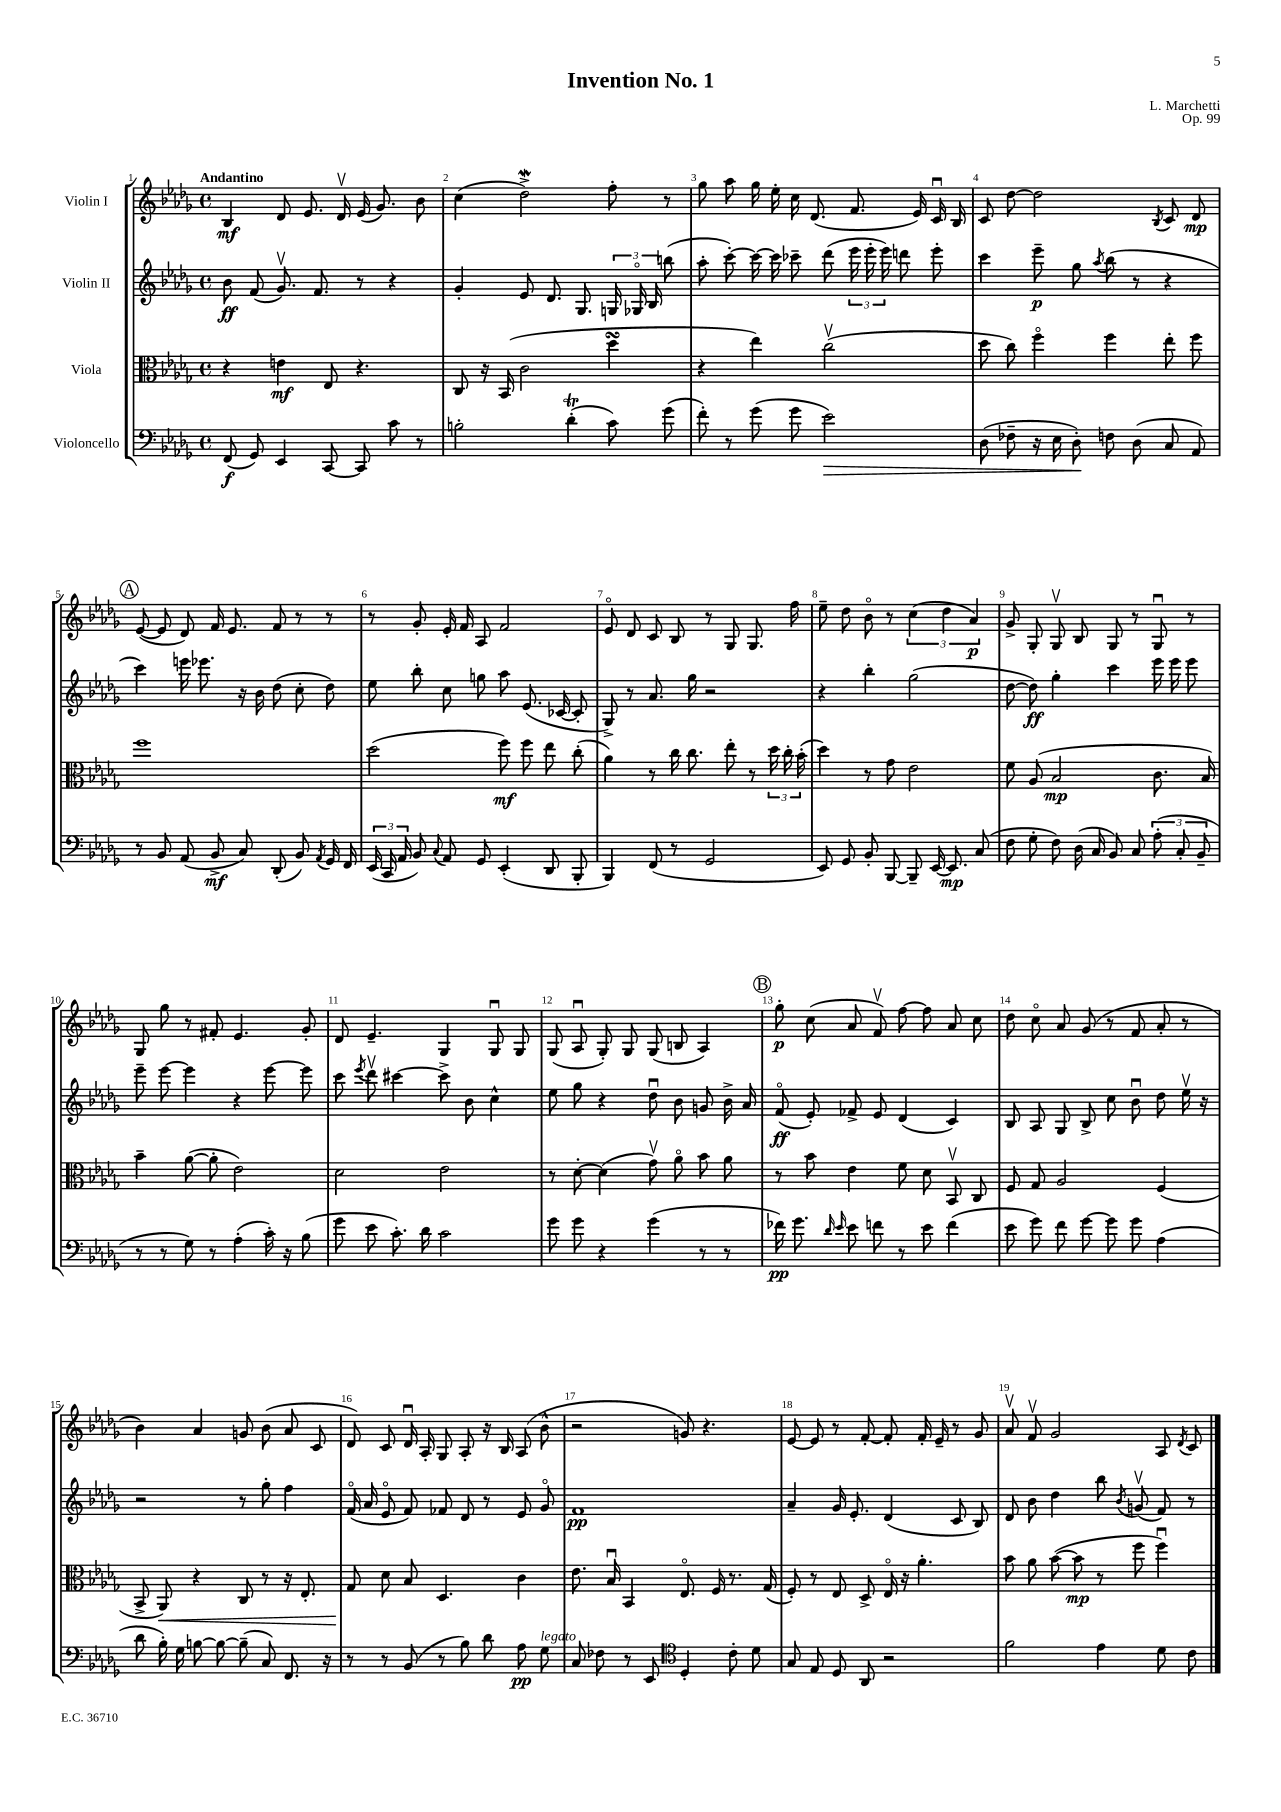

**kern	**dynam	**kern	**dynam	**kern	**dynam	**kern	**dynam
*part4	*part4	*part3	*part3	*part2	*part2	*part1	*part1
*staff4	*staff4	*staff3	*staff3	*staff2	*staff2	*staff1	*staff1
*I"Violoncello	*	*I"Viola	*	*I"Violin II	*	*I"Violin I	*
*clefF4	*	*clefC3	*	*clefG2	*	*clefG2	*
*k[b-e-a-d-g-]	*	*k[b-e-a-d-g-]	*	*k[b-e-a-d-g-]	*	*k[b-e-a-d-g-]	*
*M4/4	*	*M4/4	*	*M4/4	*	*M4/4	*
*met(c)	*	*met(c)	*	*met(c)	*	*met(c)	*
=1	=1	=1	=1	=1	=1	=1	=1
!	!	!	!	!	!	!LO:TX:a:B:t=Andantino	!
(8FF/	f	4r	.	8b-\	ff	4B-/	mf
8GG-/)	.	.	.	(8f/	.	.	.
4EE-/	.	4en\	mf	8.g-v/)	.	8d-/	.
.	.	.	.	.	.	8.e-/	.
.	.	.	.	8.f/	.	.	.
[8CC/	.	8E-/	.	.	.	.	.
.	.	.	.	.	.	16d-v/	.
8CC/]	.	4.r	.	8r	.	(16e-/	.
.	.	.	.	.	.	8.g-/)	.
8c\	.	.	.	4r	.	.	.
8r	.	.	.	.	.	8b-\	.
=2	=2	=2	=2	=2	=2	=2	=2
2Bn'\	.	8C/	.	4g-'/	.	(4cc\	.
.	.	16r	.	.	.	.	.
.	.	(16BB-/	.	.	.	.	.
.	.	2c\	.	8e-/	.	2dd-w^\)	.
.	.	.	.	8.d-/	.	.	.
(4d-T'\	.	.	.	.	.	.	.
.	.	.	.	8.G-/	.	.	.
8c\)	.	4dd-sSSs\	.	24Gn/	.	8ff'\	.
.	.	.	.	24G-X/	.	.	.
.	.	.	.	24B-/	.	.	.
(8g-\	.	.	.	(8bbn\	.	8r	.
=3	=3	=3	=3	=3	=3	=3	=3
8f'\)	.	4r	.	8aa-'\	.	8gg-\	.
8r	.	.	.	[8ccc'\)	.	8aa-\	.
(8g-\	.	4ee-\)	.	16ccc\_	.	16gg-\	.
.	.	.	.	16ccc\]	.	16ee-'\	.
8g-\	.	.	.	8ccc-X~\	.	16cc\	.
.	.	.	.	.	.	(8.d-/	.
!	!LO:HP:b	!	!	!	!	!	!
2e-\)	>	(2ccv\	.	(8ddd-\	.	.	.
.	.	.	.	24eee-\	.	8.f/	.
.	.	.	.	24eee-'\	.	.	.
.	.	.	.	24eee-\)	.	.	.
.	.	.	.	8dddn\	.	.	.
.	.	.	.	.	.	16e-/)	.
.	.	.	.	8eee-'\	.	16cu/	.
.	.	.	.	.	.	16B-/	.
=4	=4	=4	=4	=4	=4	=4	=4
(8D-\	.	8dd-\	.	4ccc\	.	8c/	.
8F-X~\	.	8cc\)	.	.	.	[8dd-\	.
16r	.	4ff\	.	8eee-~\	p	2dd-\]	.
16E-\	.	.	.	.	.	.	.
8D-'\)	.	.	.	8gg-\	.	.	.
.	.	.	.	8qaa-/	.	.	.
8Fn\	]	4ff\	.	(8bb-\	.	.	.
(8D-\	.	.	.	8r	.	.	.
.	.	.	.	.	.	8qB-/	.
8C/	.	8ee-'\	.	4r	.	8c/	.
8AA-/)	.	8ff\	.	.	.	8d-/	mp
!!LO:LB:g=z
!!LO:REH:place=s1:t=A
=5	=5	=5	=5	=5	=5	=5	=5
8r	.	1ff	.	4ccc\)	.	([8e-/	.
8BB-/	.	.	.	.	.	8e-/]	.
(8AA-/	.	.	.	16eeen\	.	8d-/)	.
.	.	.	.	8.eee-X\	.	.	.
8BB-^/	mf	.	.	.	.	16f/	.
.	.	.	.	.	.	8.e-/	.
8C/)	.	.	.	16r	.	.	.
.	.	.	.	16b-\	.	.	.
(8DD-'/	.	.	.	(8dd-\	.	8f/	.
8BB-/)	.	.	.	8cc'\	.	8r	.
8qAA-/	.	.	.	.	.	.	.
16GG-/	.	.	.	8dd-\)	.	8r	.
16FF/	.	.	.	.	.	.	.
=6	=6	=6	=6	=6	=6	=6	=6
(24EE-/	.	(2dd-\	.	8ee-\	.	8r	.
24CC/	.	.	.	.	.	.	.
24AA-/	.	.	.	.	.	.	.
8BB-/)	.	.	.	8bb-'\	.	8g-'/	.
8qqC/	.	.	.	.	.	.	.
8AA-/	.	.	.	8cc\	.	16e-'/	.
.	.	.	.	.	.	16f/	.
8GG-/	.	.	.	8ggn\	.	8A-/	.
(4EE-'/	.	8ff\)	mf	8aa-\	.	2f/	.
.	.	8ff\	.	(8.e-/	.	.	.
8DD-/	.	8ee-\	.	.	.	.	.
.	.	.	.	[16c-X/	.	.	.
8BBB-'/	.	(8cc'\	.	8c-'/]	.	.	.
=7	=7	=7	=7	=7	=7	=7	=7
4BBB-/)	.	4a-\)	.	8G-^/)	.	8e-/	.
.	.	.	.	8r	.	8d-/	.
(8FF/	.	8r	.	8.a-/	.	8c/	.
8r	.	16cc\	.	.	.	8B-/	.
.	.	8.cc\	.	16gg-\	.	.	.
2GG-/	.	.	.	2r	.	8r	.
.	.	8ee-'\	.	.	.	8G-/	.
.	.	8r	.	.	.	8.G-/	.
.	.	24dd-\	.	.	.	.	.
.	.	24cc'\	.	.	.	.	.
.	.	.	.	.	.	16ff\	.
.	.	(24b-'\	.	.	.	.	.
=8	=8	=8	=8	=8	=8	=8	=8
8EE-/)	.	4dd-\)	.	4r	.	8ee-~\	.
8GG-/	.	.	.	.	.	8dd-\	.
8BB-'/	.	8r	.	4bb-'\	.	8b-\	.
[8BBB-/	.	8g-\	.	.	.	8r	.
8BBB-~/]	.	2e-\	.	(2gg-\	.	(6cc\	.
[16EE-/	.	.	.	.	.	.	.
.	.	.	.	.	.	6dd-\	.
8.EE-/]	mp	.	.	.	.	.	.
.	.	.	.	.	.	6a-/)	p
(8C/	.	.	.	.	.	.	.
=9	=9	=9	=9	=9	=9	=9	=9
8F\	.	8f\	.	[8dd-\	.	8g-^/	.
8G-'\	.	(8A-/	.	8dd-\])	ff	8G-'/	.
8F\)	.	2B-/	mp	4gg-'\	.	8G-v/	.
(16D-\	.	.	.	.	.	8B-/	.
16C/	.	.	.	.	.	.	.
8BB-/)	.	.	.	4ccc\	.	8G-/	.
8C/	.	.	.	.	.	8r	.
(12A-'\	.	8.c\	.	16eee-\	.	8G-u/	.
.	.	.	.	16eee-\	.	.	.
12C'/	.	.	.	.	.	.	.
.	.	.	.	8eee-\	.	8r	.
12BB-~/	.	.	.	.	.	.	.
.	.	16B-/)	.	.	.	.	.
!!LO:LB:g=z
=10	=10	=10	=10	=10	=10	=10	=10
8r	.	4b-~\	.	8eee-~\	.	8G-/	.
8r	.	.	.	[8eee-\	.	8gg-\	.
8G-\)	.	([8a-\	.	4eee-\]	.	8r	.
8r	.	8a-'\]	.	.	.	8f#X'/	.
(4A-'\	.	2e-\)	.	4r	.	4.e-/	.
16c'\)	.	.	.	[8eee-\	.	.	.
16r	.	.	.	.	.	.	.
(8B-\	.	.	.	8eee-\]	.	8g-'/	.
=11	=11	=11	=11	=11	=11	=11	=11
8g-\	.	2d-\	.	8ccc\	.	8d-/	.
.	.	.	.	8qeee-/	.	.	.
8e-\	.	.	.	8ddd-v\	.	4.e-~/	.
8.c'\)	.	.	.	[4ccc#X\	.	.	.
16d-\	.	.	.	.	.	.	.
2c\	.	2e-\	.	8ccc#^\]	.	4G-/	.
.	.	.	.	8b-\	.	.	.
.	.	.	.	4cc^^\	.	8G-u/	.
.	.	.	.	.	.	8G-/	.
=12	=12	=12	=12	=12	=12	=12	=12
8g-\	.	8r	.	8ee-\	.	(8G-/	.
8g-\	.	[8d-'\	.	8gg-\	.	8A-u/	.
4r	.	(4d-\]	.	4r	.	8G-'/)	.
.	.	.	.	.	.	8G-/	.
(4g-\	.	8g-v\)	.	8dd-u\	.	(8G-/	.
.	.	8a-\	.	8b-\	.	8Bn/	.
8r	.	8b-\	.	8gn/	.	4A-/)	.
8r	.	8a-\	.	16b-^\	.	.	.
.	.	.	.	16a-/	.	.	.
!!LO:REH:place=s1:t=B
=13	=13	=13	=13	=13	=13	=13	=13
16f-X\)	pp	8r	.	(8f/	ff	8gg-'\	p
8.g-\	.	.	.	.	.	.	.
.	.	8b-\	.	8e-'/)	.	(8cc\	.
16qqd-/	.	.	.	.	.	.	.
16qqe-/	.	.	.	.	.	.	.
8e-\	.	4e-\	.	8f-X^/	.	8a-/	.
8fn\	.	.	.	8e-/	.	8fv/)	.
8r	.	8f\	.	(4d-/	.	[8ff\	.
8e-\	.	8d-\	.	.	.	8ff\]	.
(4f\	.	8BB-v/	.	4c/)	.	8a-/	.
.	.	8C/	.	.	.	8cc\	.
=14	=14	=14	=14	=14	=14	=14	=14
8e-\	.	8F/	.	8B-/	.	8dd-\	.
8g-\)	.	8G-/	.	8A-/	.	8cc\	.
8f\	.	2A-/	.	8G-/	.	8a-/	.
[8g-\	.	.	.	8B-^/	.	(8g-/	.
8g-\]	.	.	.	8cc\	.	8r	.
8g-\	.	.	.	8b-u\	.	8f/	.
(4A-\	.	(4F/	.	8dd-\	.	8a-'/	.
.	.	.	.	16ee-v\	.	8r	.
.	.	.	.	16r	.	.	.
!!LO:LB:g=z
=15	=15	=15	=15	=15	=15	=15	=15
8d-\	.	8BB-^/	.	2r	.	4b-\)	.
!	!	!	!LO:HP:b	!	!	!	!
16B-'\)	.	8AA-/)	<	.	.	.	.
16G-\	.	.	.	.	.	.	.
[8Bn\	.	4r	.	.	.	4a-/	.
8B\_	.	.	.	.	.	.	.
(8B~\]	.	8C/	.	8r	.	8gn/	.
8C/)	.	8r	.	8gg-'\	.	(8b-\	.
8.FF/	.	16r	.	4ff\	.	8a-/	.
.	.	8.E-'/	.	.	.	.	.
.	.	.	.	.	.	8c/	.
16r	.	.	.	.	.	.	.
=16	=16	=16	=16	=16	=16	=16	=16
8r	.	8G-/	.	(16f/	.	8d-/)	.
.	.	.	.	16a-/	.	.	.
8r	.	8d-\	[	8e-/	.	8c/	.
(8BB-/	.	8B-/	.	8f/)	.	16d-u/	.
.	.	.	.	.	.	16A-'/	.
8r	.	4.D-/	.	8f-X/	.	8G-/	.
8B-\)	.	.	.	8d-/	.	8A-'/	.
8d-\	.	.	.	8r	.	16r	.
.	.	.	.	.	.	16B-/	.
8A-\	pp	4c\	.	8e-/	.	(8A-/	.
!LO:TX:a:i:t=legato	!	!	!	!	!	!	!
8G-\	.	.	.	8g-/	.	8b-^^\	.
=17	=17	=17	=17	=17	=17	=17	=17
8C/	.	8.e-\	.	1f	pp	2r	.
8F-X\	.	.	.	.	.	.	.
.	.	16B-u/	.	.	.	.	.
8r	.	4BB-/	.	.	.	.	.
8EE-/	.	.	.	.	.	.	.
*clefC4	*	*	*	*	*	*	*
4D-'/	.	8.E-/	.	.	.	8gn/)	.
.	.	.	.	.	.	4.r	.
.	.	16F/	.	.	.	.	.
8c'\	.	8.r	.	.	.	.	.
8d-\	.	.	.	.	.	.	.
.	.	(16G-/	.	.	.	.	.
=18	=18	=18	=18	=18	=18	=18	=18
8G-/	.	8F'/)	.	4a-~/	.	[8e-/	.
8E-/	.	8r	.	.	.	8e-/]	.
8D-/	.	8E-/	.	16g-/	.	8r	.
.	.	.	.	8.e-'/	.	.	.
8AA-/	.	8D-^/	.	.	.	[8f'/	.
2r	.	16E-/	.	(4d-/	.	8f'/]	.
.	.	16r	.	.	.	.	.
.	.	4.a-'\	.	.	.	16f'/	.
.	.	.	.	.	.	16e-~/	.
.	.	.	.	8c/	.	8r	.
.	.	.	.	8B-/)	.	8g-/	.
=19	=19	=19	=19	=19	=19	=19	=19
2f\	.	8b-\	.	8d-/	.	8a-v/	.
.	.	8a-\	.	8b-\	.	8fv/	.
.	.	([8b-\	.	4dd-\	.	2g-/	.
.	.	8b-\]	mp	.	.	.	.
4e-\	.	8r	.	8bb-\	.	.	.
.	.	.	.	8qb-/	.	.	.
.	.	8ff\	.	(8gnv/	.	.	.
8d-\	.	4ffu\)	.	8f/)	.	8A-/	.
.	.	.	.	.	.	8qd-/	.
8c\	.	.	.	8r	.	8c/	.
==	==	==	==	==	==	==	==
*-	*-	*-	*-	*-	*-	*-	*-
